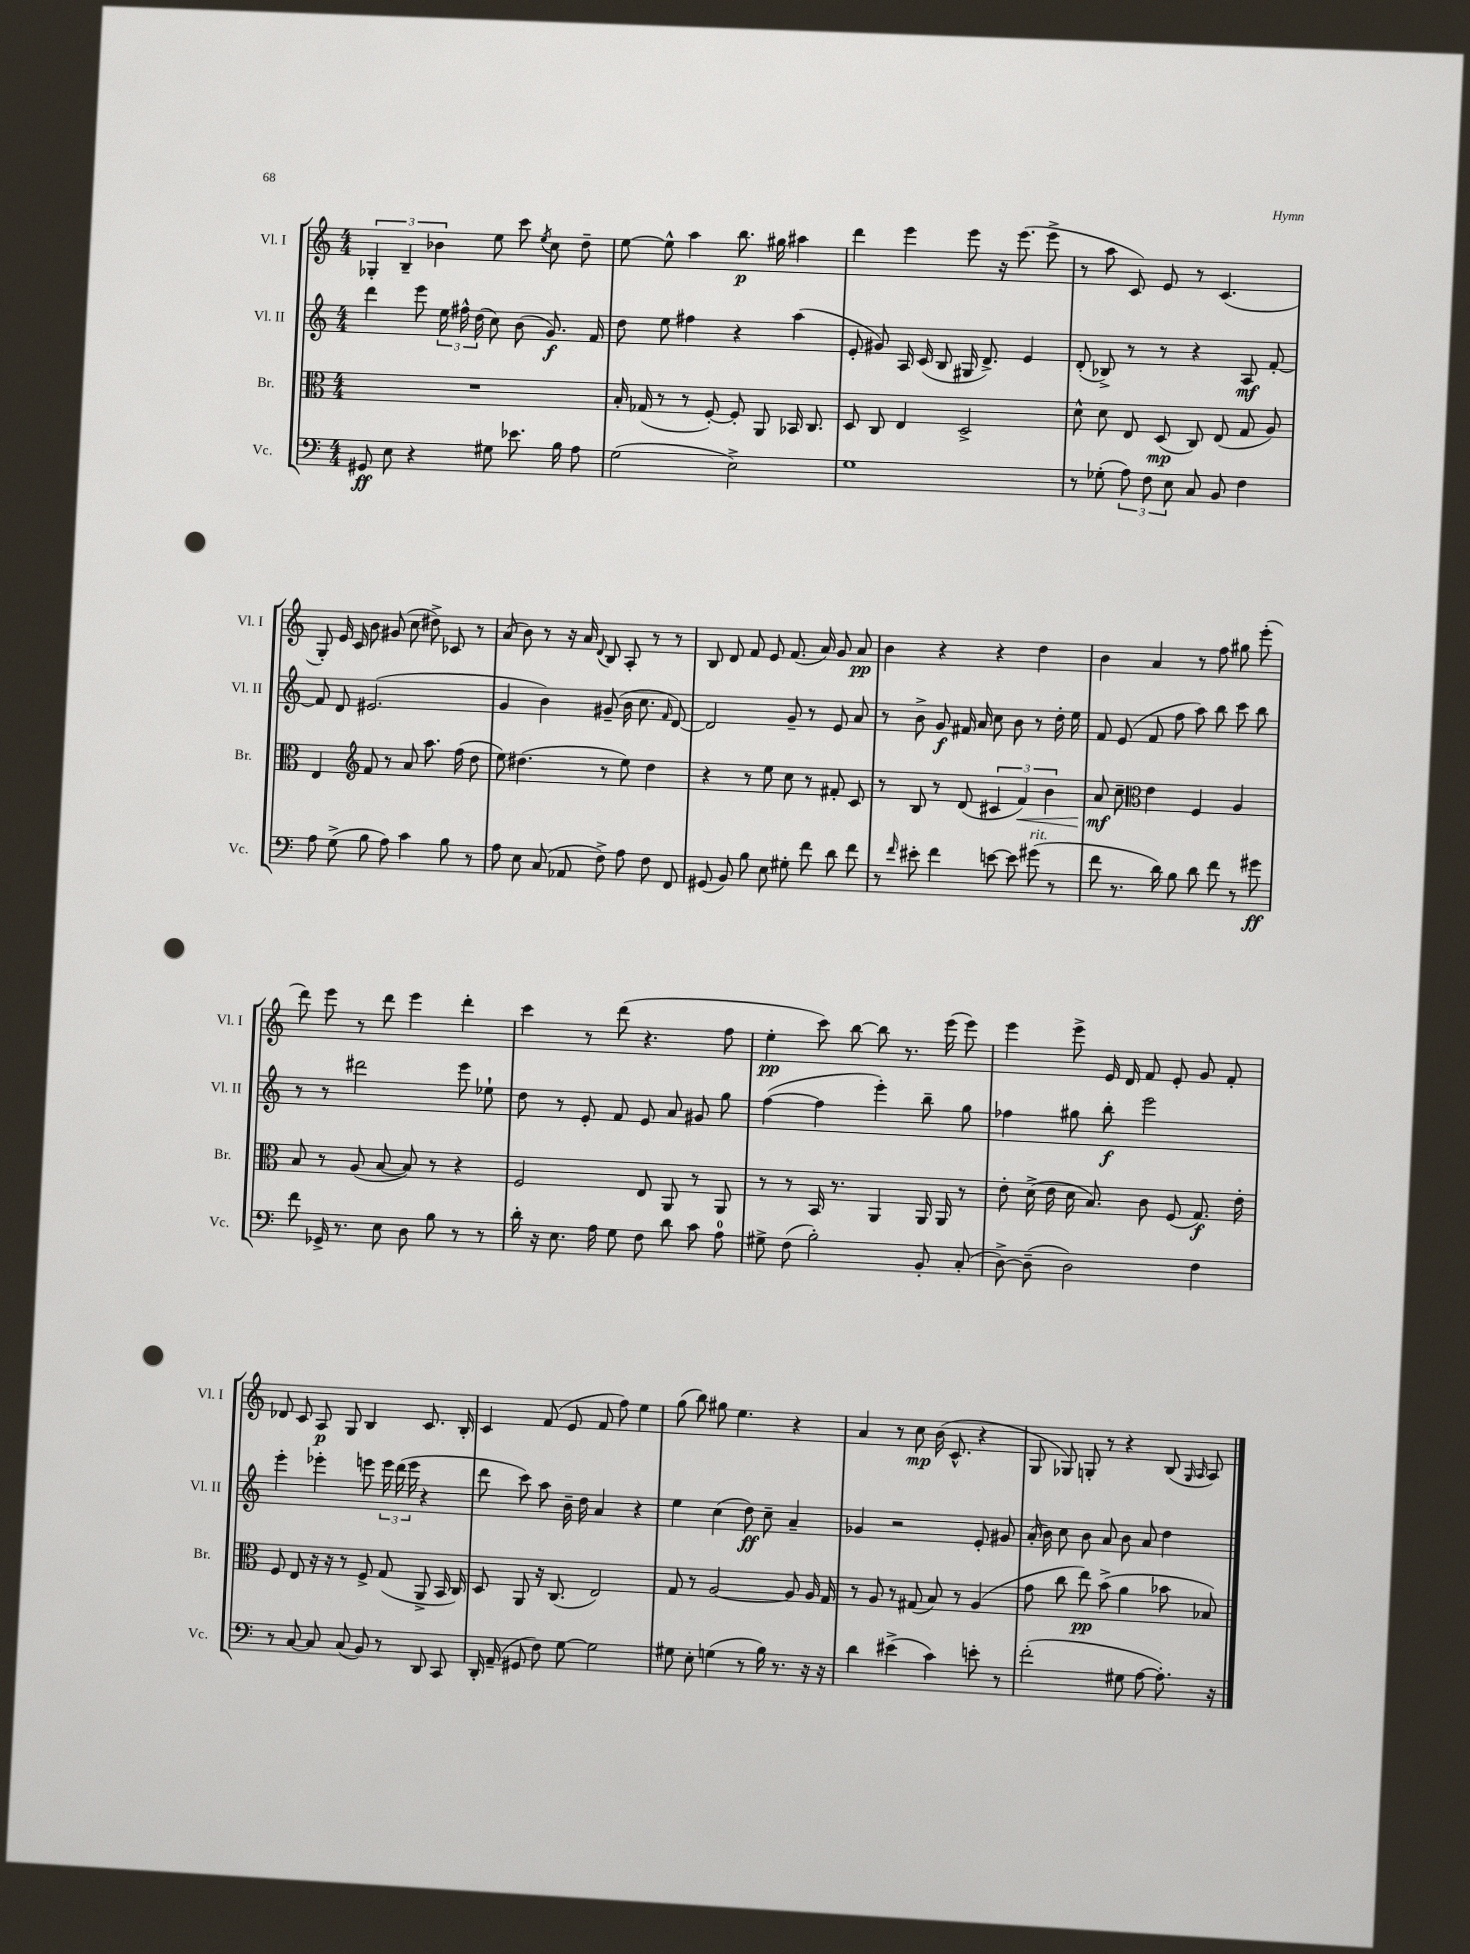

**kern	**dynam	**kern	**dynam	**kern	**dynam	**kern	**dynam
*part4	*part4	*part3	*part3	*part2	*part2	*part1	*part1
*staff4	*staff4	*staff3	*staff3	*staff2	*staff2	*staff1	*staff1
*I"Vc.	*	*I"Br.	*	*I"Vl. II	*	*I"Vl. I	*
*I'Vc.	*	*I'Br.	*	*I'Vl. II	*	*I'Vl. I	*
*clefF4	*	*clefC3	*	*clefG2	*	*clefG2	*
*k[]	*	*k[]	*	*k[]	*	*k[]	*
*M4/4	*	*M4/4	*	*M4/4	*	*M4/4	*
=26	=26	=26	=26	=26	=26	=26	=26
8GG#X/	ff	1r	.	4ddd\	.	6G-X'/	.
8E\	.	.	.	.	.	.	.
.	.	.	.	.	.	6B~/	.
4r	.	.	.	8eee\	.	.	.
.	.	.	.	.	.	6b-X\	.
.	.	.	.	24ee\	.	.	.
.	.	.	.	24ff#X^^\	.	.	.
.	.	.	.	(24dd\	.	.	.
8G#X\	.	.	.	8cc\)	.	8ee\	.
8.e-X\	.	.	.	(8b\	.	8ccc\	.
.	.	.	.	.	.	8qee/	.
.	.	.	.	8.g/)	f	8cc\	.
16B\	.	.	.	.	.	.	.
8A\	.	.	.	.	.	8dd~\	.
.	.	.	.	16f/	.	.	.
=27	=27	=27	=27	=27	=27	=27	=27
(2G\	.	16B'/	.	8dd\	.	[8ee\	.
.	.	(16G-X/	.	.	.	.	.
.	.	8r	.	8ee\	.	8ee^^\]	.
.	.	8r	.	4ff#X\	.	4aa\	.
.	.	[8F'/)	.	.	.	.	.
2E^\)	.	8F'/]	.	4r	.	8.bb\	p
.	.	8AA/	.	.	.	.	.
.	.	.	.	.	.	16gg#X\	.
.	.	16BB-X/	.	(4aa\	.	4aa#X\	.
.	.	8.C/	.	.	.	.	.
=28	=28	=28	=28	=28	=28	=28	=28
1G	.	8D/	.	8e'/	.	4ddd\	.
.	.	8C/	.	8g#X/)	.	.	.
.	.	4E/	.	16A/	.	4eee\	.
.	.	.	.	(16c/	.	.	.
.	.	.	.	8B/	.	.	.
.	.	2D^/	.	16G#X/	.	8eee\	.
.	.	.	.	8.d^/)	.	.	.
.	.	.	.	.	.	16r	.
.	.	.	.	.	.	(8.eee\	.
.	.	.	.	4e/	.	.	.
.	.	.	.	.	.	8eee^\	.
=29	=29	=29	=29	=29	=29	=29	=29
8r	.	8d^^\	.	(8d'/	.	8r	.
(8G-X'\	.	8d\	.	8B-X^/)	.	8aa\	.
12A\)	.	8E/	.	8r	.	8c/)	.
12F\	.	.	.	.	.	.	.
.	.	(8D/	mp	8r	.	8e/	.
12E\	.	.	.	.	.	.	.
8C/	.	8C/)	.	4r	.	8r	.
8BB/	.	(8E/	.	.	.	(4.c/	.
4F\	.	8G/	.	8A/	mf	.	.
.	.	8A/)	.	[8f'/	.	.	.
!!LO:LB:g=z
=30	=30	=30	=30	=30	=30	=30	=30
8A\	.	4E/	.	8f/]	.	8G'/)	.
(8G^\	.	.	.	8d/	.	16e/	.
.	.	.	.	.	.	16c/	.
*	*	*clefG2	*	*	*	*	*
8B\	.	8f/	.	(2.e#X/	.	8b\	.
8A\)	.	8r	.	.	.	(8g#X/	.
4c\	.	8a/	.	.	.	8cc\	.
.	.	8.aa\	.	.	.	8dd#X^\)	.
8B\	.	.	.	.	.	8c-X/	.
.	.	(16ff\	.	.	.	.	.
8r	.	8dd\	.	.	.	8r	.
=31	=31	=31	=31	=31	=31	=31	=31
8A\	.	8ee\)	.	4g/	.	(8a/	.
8E\	.	(4.dd#X\	.	.	.	8b\)	.
(8C/	.	.	.	4b\)	.	8r	.
8AA-X/	.	.	.	.	.	16r	.
.	.	.	.	.	.	16a/	.
.	.	.	.	.	.	8qqd/	.
8F^\)	.	8r	.	(8g#X~/	.	8B/	.
8A\	.	8ee\)	.	16b\	.	8A'/	.
.	.	.	.	8.cc\	.	.	.
8F\	.	4dd#\	.	.	.	8r	.
.	.	.	.	16qqf/	.	.	.
8FF/	.	.	.	[8d/)	.	8r	.
=32	=32	=32	=32	=32	=32	=32	=32
(8GG#X/	.	4r	.	2d/]	.	8B/	.
8BB/)	.	.	.	.	.	8d/	.
8B\	.	8r	.	.	.	8f/	.
8E\	.	8ee\	.	.	.	8e/	.
8G#X'\	.	8cc\	.	8g~/	.	(8.f/	.
8f\	.	8r	.	8r	.	.	.
.	.	.	.	.	.	16a/)	.
8d\	.	8f#X'/	.	8e/	.	8g/	.
8f\	.	8c/	.	8a/	.	8a/	pp
=33	=33	=33	=33	=33	=33	=33	=33
8r	.	8r	.	8r	.	4b\	.
16qqf/	.	.	.	.	.	.	.
8e#X'\	.	8B/	.	8b^\	.	.	.
4f\	.	8r	.	8g/	f	4r	.
.	.	(8d/	.	16f#X/	.	.	.
.	.	.	.	16a/	.	.	.
[8en\	.	6c#X/	.	8cc\	.	4r	.
8e\]	.	.	.	8b\	.	.	.
!	!	!	!LO:HP:b	!	!	!	!
.	.	6f/)	<	.	.	.	.
!LO:TX:a:i:t=rit.	!	!	!	!	!	!	!
(8g#X\	.	.	.	8r	.	4dd\	.
.	.	6b\	.	.	.	.	.
8r	.	.	.	16dd'\	.	.	.
.	.	.	.	16ee\	.	.	.
=34	=34	=34	=34	=34	=34	=34	=34
8f\	.	8a/	mf	8f/	.	4b\	.
8.r	.	8cc~\	[	(8e/	.	.	.
*	*	*clefC3	*	*	*	*	*
.	.	4e\	.	8f/	.	4a/	.
16d\)	.	.	.	.	.	.	.
8B\	.	.	.	8ff\	.	.	.
8d\	.	4F/	.	8aa\)	.	8r	.
8f\	.	.	.	8bb\	.	8ff\	.
8r	.	4A/	.	8ccc\	.	8gg#X\	.
8g#X\	ff	.	.	8bb\	.	(8eee'\	.
!!LO:LB:g=z
=35	=35	=35	=35	=35	=35	=35	=35
8f\	.	8B/	.	8r	.	8ddd\)	.
16GG-X^/	.	8r	.	8r	.	8eee\	.
8.r	.	.	.	.	.	.	.
.	.	(8A/	.	2ddd#X\	.	8r	.
8E\	.	[8B/	.	.	.	8ddd\	.
8D\	.	8B/])	.	.	.	4eee\	.
8B\	.	8r	.	.	.	.	.
8r	.	4r	.	8eee\	.	4ddd'\	.
8r	.	.	.	8ee-X`\	.	.	.
=36	=36	=36	=36	=36	=36	=36	=36
16d'\	.	2F/	.	8dd\	.	4ccc\	.
16r	.	.	.	.	.	.	.
8.E\	.	.	.	8r	.	.	.
.	.	.	.	8e'/	.	8r	.
16A\	.	.	.	.	.	.	.
8G\	.	.	.	8f/	.	(8ddd\	.
8F\	.	8E/	.	8e/	.	4.r	.
8d\	.	8AA/	.	8a/	.	.	.
8c\	.	8r	.	8g#X/	.	.	.
8A\	.	8AA/	.	8gg\	.	8ff\	.
=37	=37	=37	=37	=37	=37	=37	=37
8G#X^\	.	8r	.	([4ff\	.	4ee'\	pp
(8F\	.	8r	.	.	.	.	.
2B'\)	.	16BB/	.	4ff\]	.	8ccc\)	.
.	.	8.r	.	.	.	.	.
.	.	.	.	.	.	[8bb\	.
.	.	4AA/	.	4eee'\)	.	8bb\]	.
.	.	.	.	.	.	8.r	.
8BB'/	.	16AA/	.	8bb~\	.	.	.
.	.	16AA/	.	.	.	(16eee\	.
(8C'/	.	8r	.	8gg\	.	8eee\)	.
=38	=38	=38	=38	=38	=38	=38	=38
[8D^\)	.	8e'\	.	4ff-X\	.	4eee\	.
(8D~\]	.	(16d^\	.	.	.	.	.
.	.	16e\	.	.	.	.	.
2D\)	.	16d\	.	8gg#X\	.	8eee^\	.
.	.	8.B/)	.	.	.	.	.
.	.	.	.	8bb'\	f	16e/	.
.	.	.	.	.	.	16d/	.
.	.	8c\	.	2eee\	.	8f/	.
.	.	(8F/	.	.	.	8e'/	.
4F\	.	8.G/)	f	.	.	8g/	.
.	.	.	.	.	.	8f'/	.
.	.	16e'\	.	.	.	.	.
!!LO:LB:g=z
=39	=39	=39	=39	=39	=39	=39	=39
8r	.	8F/	.	4eee'\	.	8d-X/	.
[8C/	.	8E/	.	.	.	8c/	.
8C/]	.	16r	.	4eee-X'\	.	8A/	p
.	.	16r	.	.	.	.	.
(8C/	.	8r	.	.	.	8G/	.
8BB/)	.	8F^/	.	8eeen\	.	4B/	.
8r	.	(8G/	.	24eee\	.	.	.
.	.	.	.	(24ddd\	.	.	.
.	.	.	.	24eee\	.	.	.
8DD/	.	8AA^/	.	4r	.	8.c/	.
8CC/	.	16BB/	.	.	.	.	.
.	.	16C/)	.	.	.	16B'/	.
=40	=40	=40	=40	=40	=40	=40	=40
16DD'/	.	8D/	.	8ddd\	.	4c/	.
(16AA~/	.	.	.	.	.	.	.
8GG#X/	.	8AA/	.	8ccc\)	.	.	.
8F\)	.	16r	.	8aa\	.	(8f/	.
.	.	(8.C/	.	.	.	.	.
[8G\	.	.	.	16b~\	.	8e/	.
.	.	.	.	16dd\	.	.	.
2G\]	.	2E/)	.	4a/	.	8f/	.
.	.	.	.	.	.	8ff\)	.
.	.	.	.	4r	.	4ee\	.
=41	=41	=41	=41	=41	=41	=41	=41
8G#X\	.	8G/	.	4ee\	.	(8gg\	.
8E'\	.	8r	.	.	.	8bb\)	.
(4Gn\	.	[2A/	.	(4cc\	.	8gg#X\	.
.	.	.	.	.	.	4.ee\	.
8r	.	.	.	8dd\)	ff	.	.
16B\)	.	.	.	8cc~\	.	.	.
8.r	.	.	.	.	.	.	.
.	.	8A/]	.	4a~/	.	4r	.
16r	.	16A/	.	.	.	.	.
16r	.	16G/	.	.	.	.	.
=42	=42	=42	=42	=42	=42	=42	=42
4d\	.	8r	.	4g-X/	.	4a/	.
.	.	8A/	.	.	.	.	.
(4e#X^\	.	8r	.	2r	.	8r	.
.	.	(8G#X/	.	.	.	8cc\	mp
4c\)	.	8B/)	.	.	.	(16b\	.
.	.	.	.	.	.	8.c^^/	.
.	.	8r	.	.	.	.	.
8en'\	.	(4A/	.	8e'/	.	4r	.
8r	.	.	.	8g#X/	.	.	.
=43	=43	=43	=43	=43	=43	=43	=43
(2f'\	.	8g\	.	(16a'/	.	8G/	.
.	.	.	.	16b\)	.	.	.
.	.	8cc\	.	8cc\	.	8G-X/)	.
.	.	8ee\)	pp	8b\	.	8Gn'/	.
.	.	(8b^\	.	8a/	.	8r	.
8G#X\	.	4a\	.	8b\	.	4r	.
[8A\	.	.	.	8a/	.	.	.
8.A'\])	.	8b-X\	.	4dd\	.	(8B/	.
.	.	.	.	.	.	16qqG/	.
.	.	.	.	.	.	16qqA/	.
.	.	8B-X/)	.	.	.	8A/)	.
16r	.	.	.	.	.	.	.
==	==	==	==	==	==	==	==
*-	*-	*-	*-	*-	*-	*-	*-
